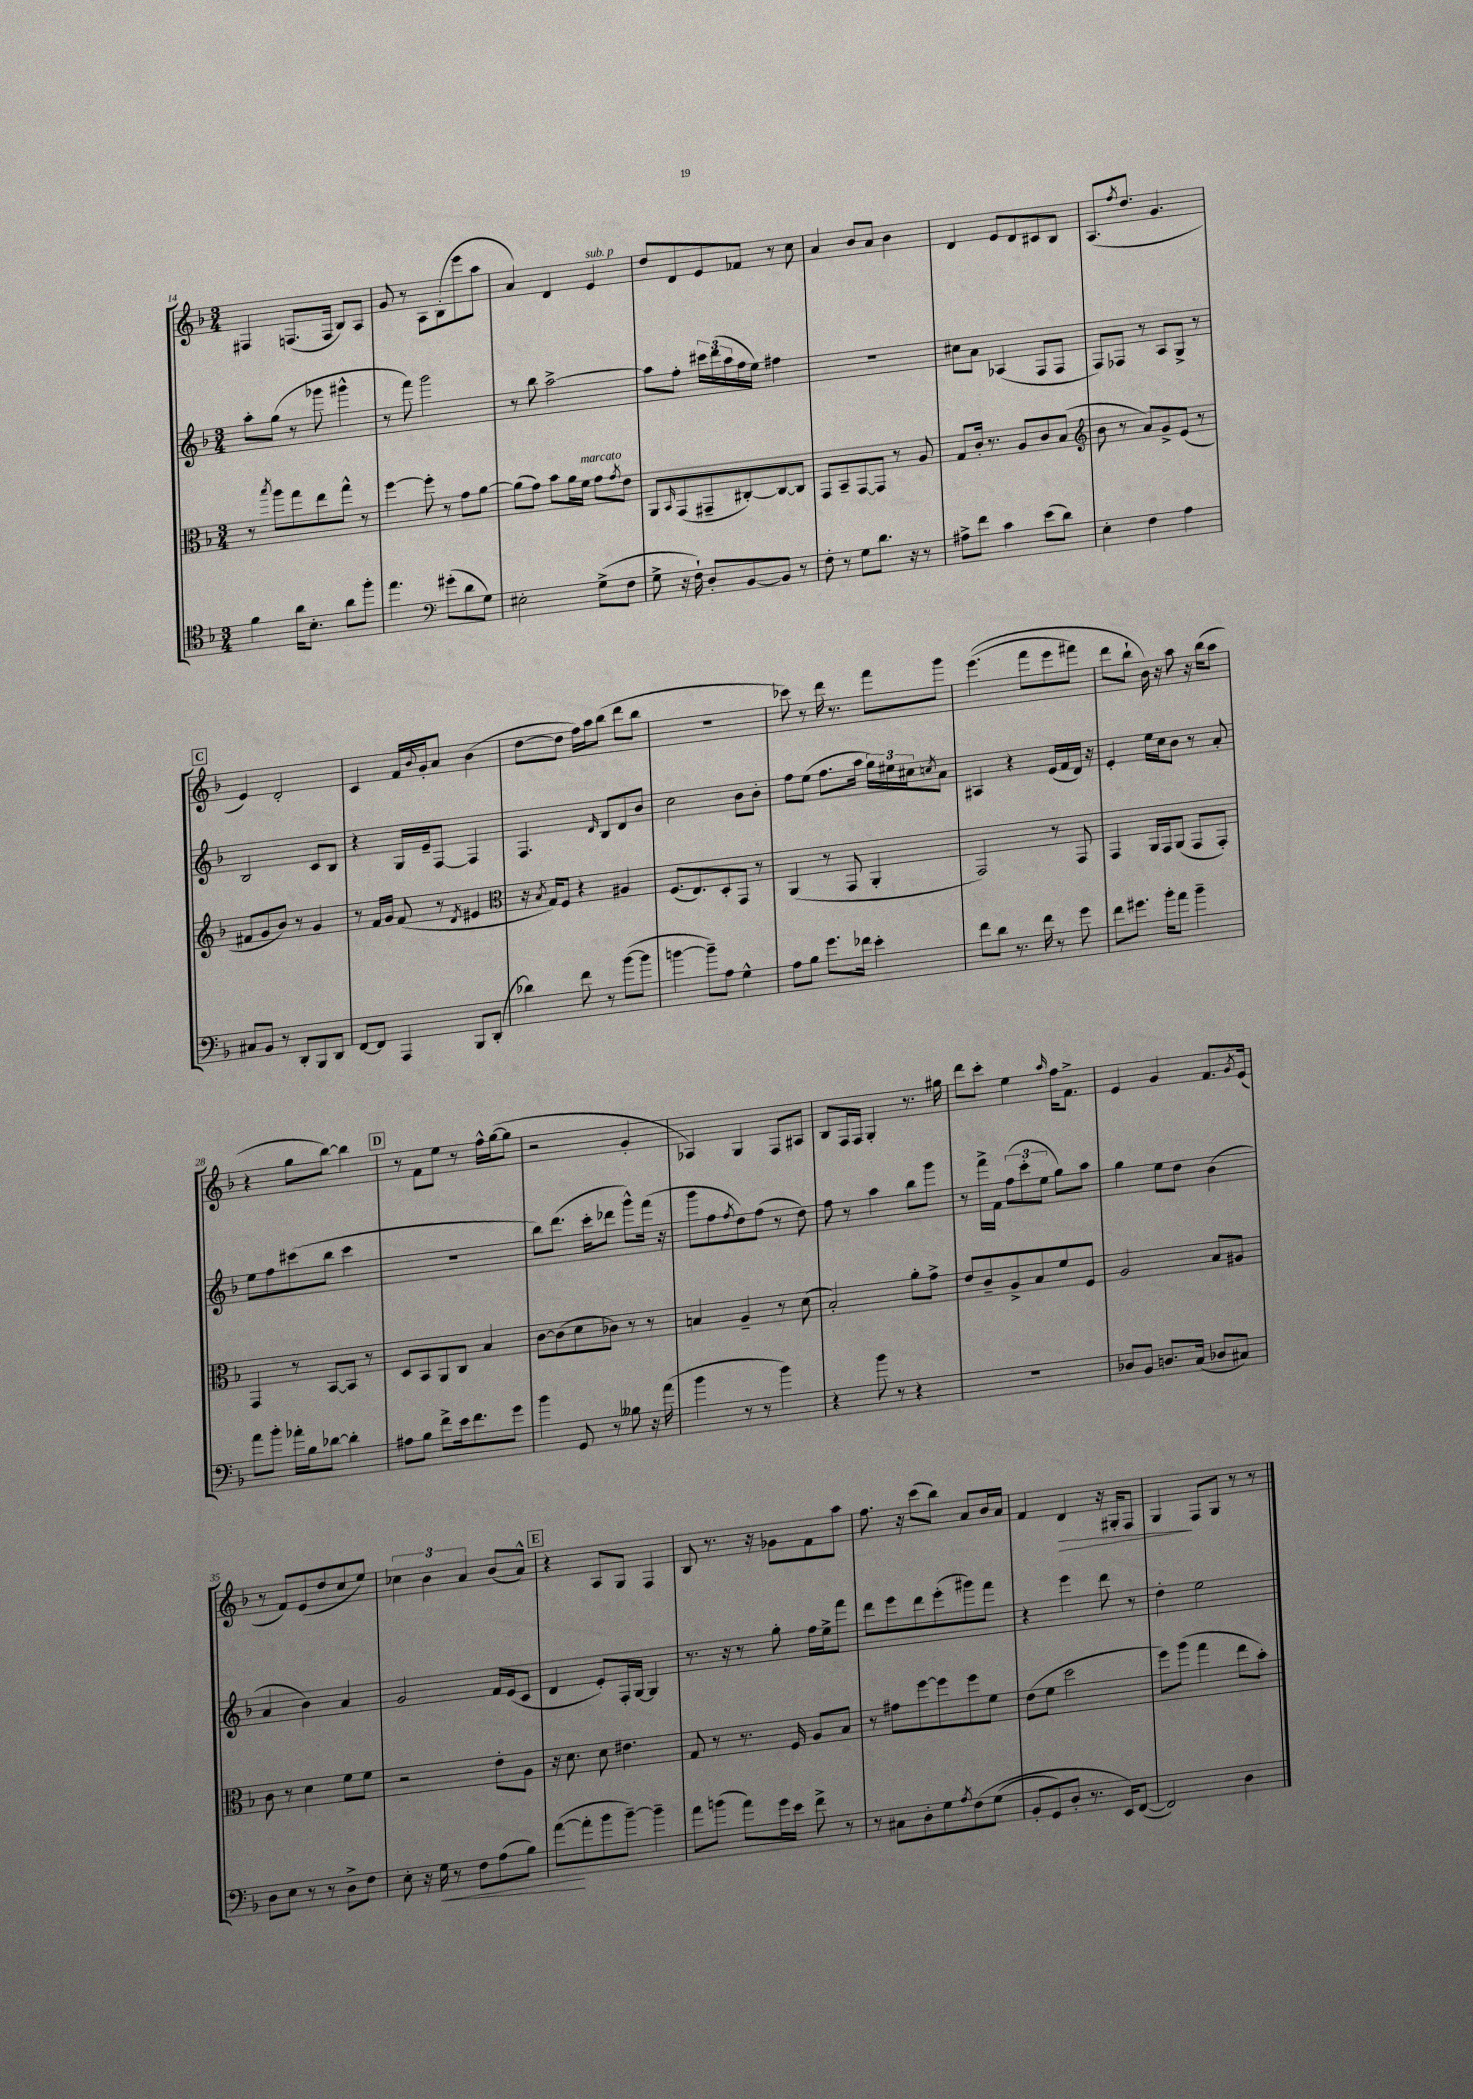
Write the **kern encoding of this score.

**kern	**kern	**kern	**kern
*staff4	*staff3	*staff2	*staff1
*clefC4	*clefC3	*clefG2	*clefG2
*k[b-]	*k[b-]	*k[b-]	*k[b-]
*M3/4	*M3/4	*M3/4	*M3/4
4f	8r	8aa'	4F#
.	8qbb-	.	.
.	8aa	(8gg	.
16a	8gg	8r	(8.F
8.B-'	.	.	.
.	8ee	8ggg-	.
.	.	.	16F
8a	8gg^^	4ggg#^^	8B-)
8ff'	8r	.	8A
=	=	=	=
4.ee	[4ff	8r	8g
.	.	8fff)	8r
.	8ff']	2ggg	8A
*clefF4	*	*	*
(8g#'	8r	.	(8B-'
8d	8g	.	8eee
8G)	[8a	.	8aa
=	=	=	=
2E#'	(8a]	8r	4a)
.	8g)	8bb-	.
.	8b-	[2aa^	4d
.	16a	.	.
.	16f	.	.
(8G^	8g	.	4e
.	8qg	.	.
8F	8e	.	.
=	=	=	=
8G^	8AA	8aa]	8dd
.	16qqBB-	.	.
16r	(8GG	8ff'	8d
16F`)	.	.	.
8D'	8GG#~	24ccc#	8e
.	.	(24ddd	.
.	.	24aa	.
[8BB-	[8C#')	16ff	8f-
.	.	16ee)	.
8BB-]	8C#_	4ff#	8r
8r	8C#]	.	8cc
=	=	=	=
8F'	8GG	2.r	4a
8r	8BB-~	.	.
8G	[8GG	.	8b-
8.d	8GG]	.	8a
.	8r	.	4b-
16r	.	.	.
8r	8A	.	.
=	=	=	=
8A#^	8G	8cc#	4d
8f	16c'	8a	.
.	8.r	.	.
4c	.	(4A-	8e
.	8A	.	8d
(8e	8c	8F	8c#
8d)	(8B-	8F	8B-
=	=	=	=
*	*clefG2	*	*
4E'	8b-	8F)	(8.A
.	8r	8F-	.
.	.	.	8qff
.	.	.	8.dd
4F	8a)	8r	.
.	8g^	8A	4.g
4A	(8e	8G^	.
.	8r	8r	.
=	=	=	=
8C#	8f#	2B-	4e)
8BB-	8g	.	.
8r	8b-)	.	2d'
8DD'	8r	.	.
8BBB-	4g	8c	.
8DD	.	8B-	.
=	=	=	=
[8FF	8r	4r	4c
8FF]	16f	.	.
.	16g	.	.
4AAA	(8f	16G	16f
.	.	.	8qqb-
.	.	16e~	16g'
.	8r	[8F	8a
.	8qd	.	.
8BBB-	4e#	4F]	(4b-
(8DD'	.	.	.
=	=	=	=
*	*clefC3	*	*
4d-)	16r	4.F	[8dd
.	8qB-	.	.
.	16G)	.	.
.	8F	.	8dd]
8f	4r	.	16ff)
.	.	.	16aa
.	.	16qqd	.
8r	.	8B-	(8bb-
([8b-	4A#	8d	8ddd
8b-]	.	8b-	8bb-
=	=	=	=
[4b	(8.F	2cc	2.r
.	8.E)	.	.
8b~])	.	.	.
8A	8D'	.	.
4G^^	8GG	8b-	.
.	8r	8b-'	.
=	=	=	=
8A	(4AA	8ff	8ccc-)
8B-	.	(8ee	8r
8.g	8r	8.ff	16ddd
.	.	.	8.r
.	8GG	.	.
16f-	.	16aa	.
4e'	4AA'	24gg)	8fff
.	.	24ee#	.
.	.	24cc#	.
.	.	8qcc	.
.	.	8a	8ggg
=	=	=	=
8f	2GG)	4A#	&((4.eee
8d	.	.	.
8.r	.	4r	.
.	.	.	8fff
16f	.	.	.
8r	8r	(16e	8eee
.	.	16f	.
8g	8GG	16d)	8fff#)
.	.	16r	.
=	=	=	=
8f	4GG	4e'	8ddd
8.g#	.	.	8bb-`
.	16AA	16ee	16b-&)
16b-'	16GG	16cc	16r
8a	(8AA	8b-	8aa
4b-~	8GG	8r	16r
.	.	.	(16bb-
.	8GG')	8a'	8aa
=	=	=	=
8a	4GG	8ee	4r
8b-'	.	8ff	.
16a-'	8r	(8ccc#	8gg
16B-	.	.	.
[8d-	[8BB-	8bb-	[8bb-)
4d-']	8BB-]	4ccc#	4bb-]
.	8r	.	.
=	=	=	=
8A#	8D	2.r	8r
8B-	8BB-	.	8f
8f^	8AA	.	8ee
16e	8C	.	8r
8.f	.	.	.
.	4B-	.	16ff^^
.	.	.	([16gg
8g	.	.	8gg]
=	=	=	=
4b-	[8c	8bb-)	2r
.	(8c]	(8.ddd	.
8GG	8d	.	.
.	.	16ccc'	.
8r	8c-)	8ddd-	.
8B--	8r	8ggg^^)	4g'
16r	8r	(16fff	.
(16a	.	16r	.
=	=	=	=
4b-	4B	8ggg	4A-)
.	.	8ff	.
.	.	8qff	.
8r	4A~	8dd)	4G
8r	.	(8ff	.
4b-)	8r	8r	8F
.	(8d	8dd)	8A#
=	=	=	=
4r	2B-')	8ff	8B-
.	.	8r	16F
.	.	.	16F
8b-	.	4aa	4G'
8r	.	.	.
4r	8a'	8bb-	8.r
.	8g^	8ggg	.
.	.	.	16gg#
=	=	=	=
2.r	8e	8r	8ddd
.	8c~	16fff^	8ccc'
.	.	16f	.
.	8A^	(12ff	4ee
.	.	12ccc'	.
.	8B-	.	.
.	.	12ee	.
.	.	.	16qqaa
.	8f	8gg)	16ff
.	.	.	8.f^
.	8F	8aa	.
=	=	=	=
8D-	2A	4gg	4e
8BB-	.	.	.
8.D	.	8ee	4g
.	.	8dd	.
(16C	.	.	.
8D-	8B-	(4b-	8.f
8C#)	8A#	.	.
.	.	.	8qg
.	.	.	(16e
=	=	=	=
8D	8c	4a	8r
8E	8r	.	8f)
8r	4d	4b-)	(8e
8r	.	.	8dd
8D^	8f	4a	8cc
8F	8f	.	8ee)
=	=	=	=
8E'	2r	2g	6cc-
16r	.	.	.
.	.	.	6b-
16G	.	.	.
8r	.	.	.
.	.	.	6a
8F	.	.	.
(8A	8e'	16f	(8b-
.	.	(16e	.
8B-)	8A	8c	8a^^)
=	=	=	=
([8a	16r	4d	4r
.	8.d	.	.
8a']	.	.	.
8b-	8d	8e')	8A
[8b-~)	4.e#	16F'	8G
.	.	[16G	.
4b-~]	.	4G]	4F
=	=	=	=
8a	8G	8.r	8B-
(8b	8r	.	8.r
.	.	16r	.
8a)	8.r	8r	.
.	.	.	16r
16g	.	8gg'	8g-
16e	16F	.	.
8f^	8A	16ff	8f
.	.	16ee^	.
8r	8B-	8fff	8aa
=	=	=	=
8r	8r	8ddd	8.ff
8C#	8g#	8eee	.
.	.	.	16r
8D'	[8ff	8ddd	(8ccc
8G	8ff]	(8eee'	8bb-)
8qA	.	.	.
&(8F	8ff	8ggg#)	8a
(8G	8f	8fff	16b-
.	.	.	16a
=	=	=	=
8BB-'	(8e	4r	4f
8GG)	8f	.	.
8D'	2dd	4eee	4d
8.r	.	.	.
.	.	8ddd	16r
16EE&)	.	.	16G#'
([8FF	.	8r	8F
=	=	=	=
2FF])	8ff)	4dd'	4G
.	(8aa	.	.
.	4gg	2ee	8F
.	.	.	8G
4D	8ee	.	8r
.	8b-')	.	8r
==	==	==	==
*-	*-	*-	*-
